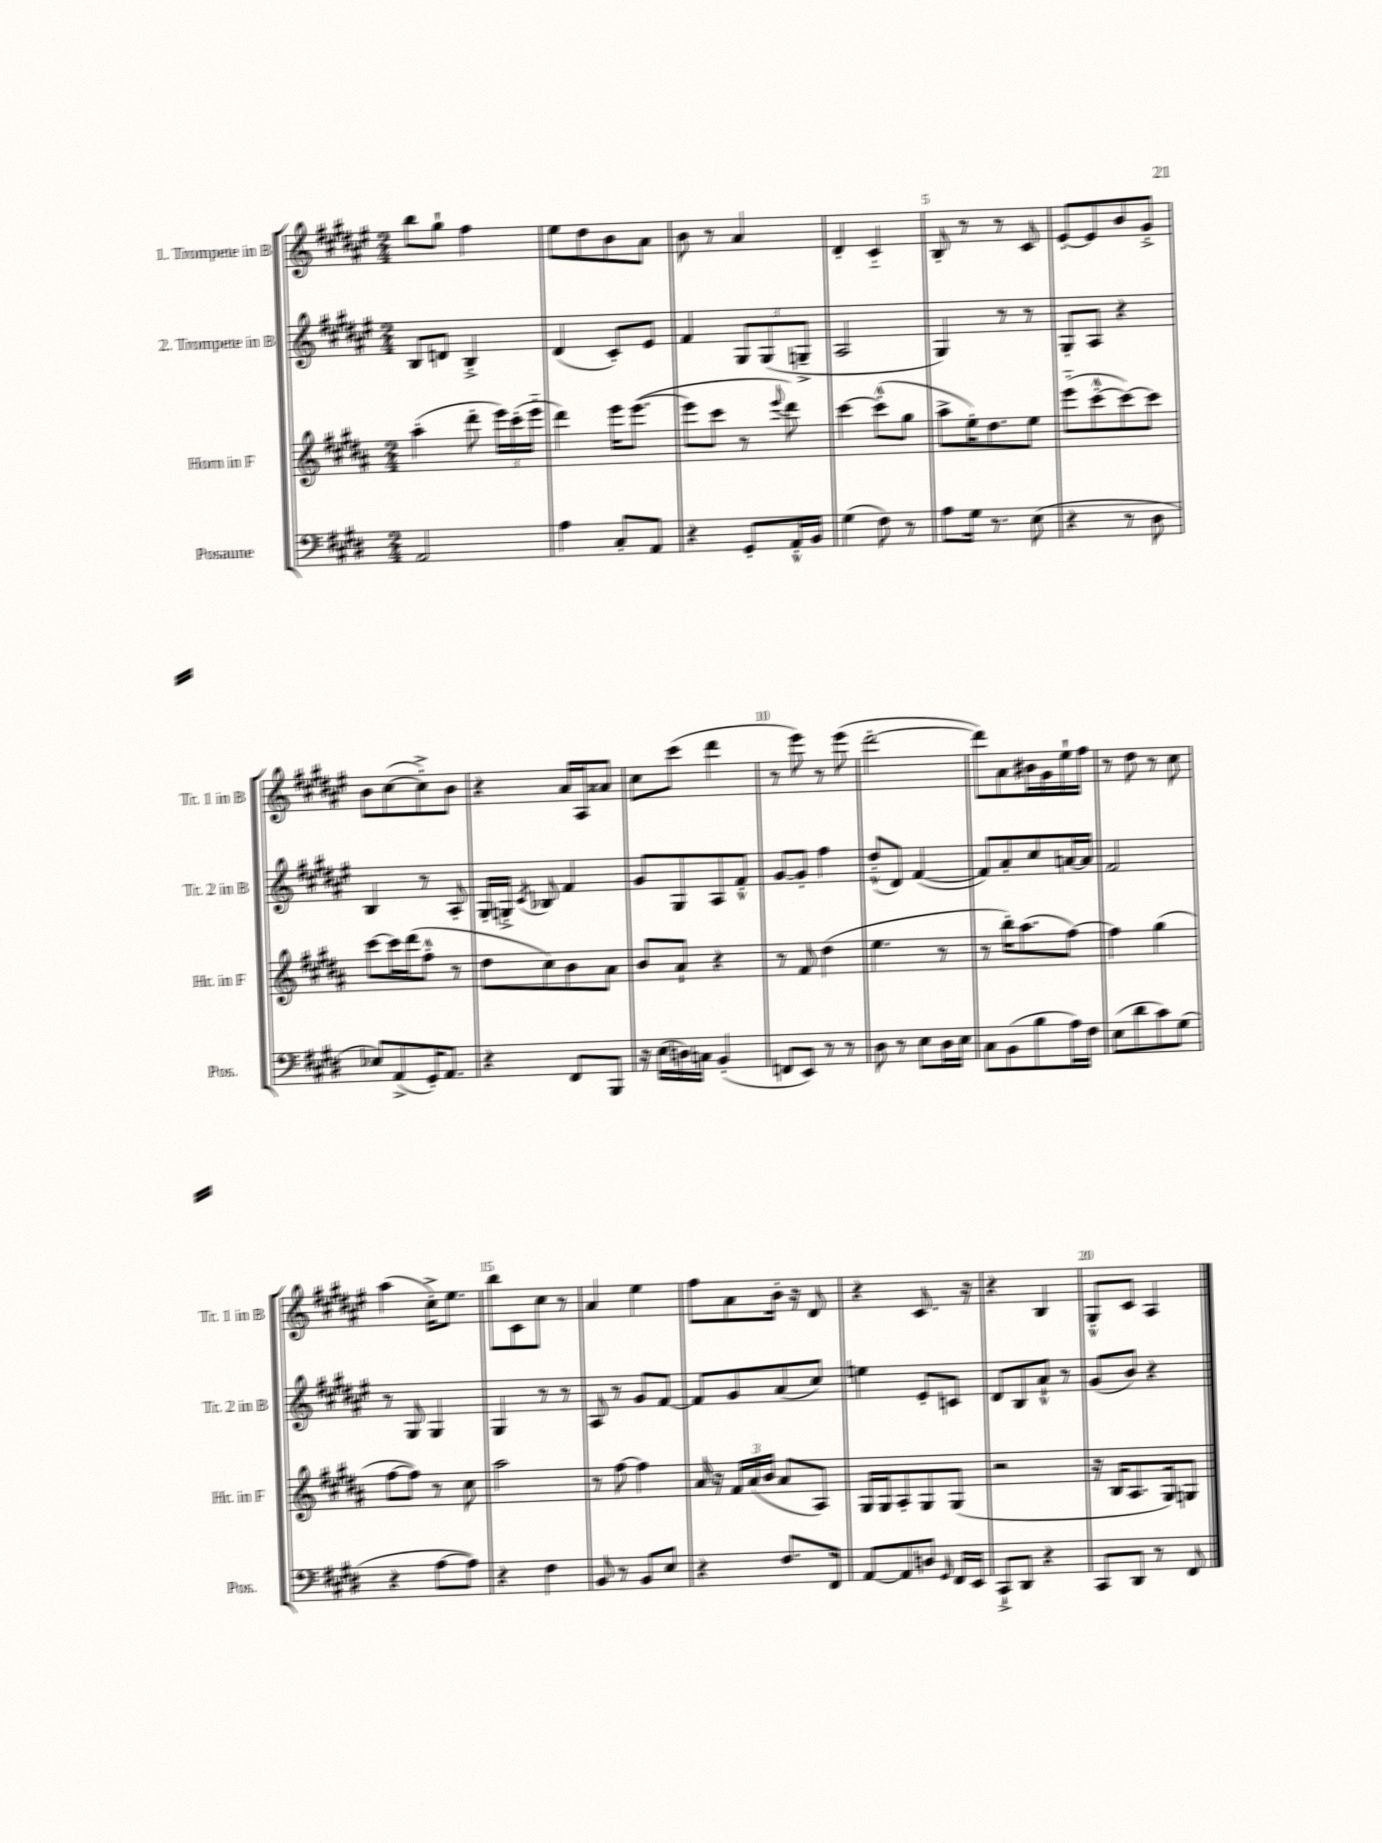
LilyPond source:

<<
\new StaffGroup <<
\new Staff = "s0" \with { instrumentName = "1. Trompete in B" shortInstrumentName = "Tr. 1 in B" } {
    \clef treble \key fis \major \numericTimeSignature \time 2/4
    \autoBeamOff b''8[ gis''8]-! fis''4 |
    eis''8[ dis''8 b'8 ais'8] |
    b'8 r8 ais'4 |
    dis'4-. cis'4-_ |
    b8-. r8 r8 cis'8 |
    eis'8[~-. eis'8 b'8 gis'8]-.-> |
    b'8[ cis''8~( cis''8-.->) b'8] |
    r4 ais'16[ ais16 aisis'8] |
    cis''8[ cis'''8]( dis'''4 |
    r8 eis'''8) r8 eis'''8( |
    dis'''2~-. |
    dis'''8[) ais'8 bis'16 gis'16 eis''16-! fis''16] |
    r8 dis''8 r8 cis''8 |
    ais''4( cis''16[-.->) eis''8.] |
    b''8[ cis'8 cis''8] r8 |
    ais'4 eis''4 |
    fis''8[ ais'8 b'16]-. r16 dis'8 |
    r4 cis'8. r16 |
    r4 b4 |
    gis8[-.-^ cis'8] ais4 \bar "|." |
}
\new Staff = "s1" \with { instrumentName = "2. Trompete in B" shortInstrumentName = "Tr. 2 in B" } {
    \clef treble \key fis \major \numericTimeSignature \time 2/4
    \autoBeamOff b8[ d'8] b4-.-> |
    dis'4( cis'8[-.) eis'8] |
    fis'4 \tuplet 3/2 { gis8[ gis8( g8]---> } |
    ais2 |
    gis4) r8 r8 |
    gis8[-. ais8] r4 |
    b4 r8 ais8-. |
    gis16[-. g16]-.-> \acciaccatura { cis'8 } bes8 fis'4 |
    gis'8[ gis8 ais8 fis'8]-.-^ |
    gis'8[~ gis'8]-. fis''4 |
    dis''8[-.-^( dis'8]) fis'4~( |
    fis'8[) ais'8-. cis''8 a'16~ a'16] |
    fis'2 |
    r8 gis8 gis4 |
    gis4 r8 r8 |
    ais8 r8 gis'8[ fis'8]~ |
    fis'8[ gis'8 ais'8( cis''8]) |
    e''4 eis'8[-. c'8] |
    dis'8[ b8 ais'8]-!-^ r8 |
    gis'8[( b'8]) r4 \bar "|." |
}
\new Staff = "s2" \with { instrumentName = "Horn in F" shortInstrumentName = "Hr. in F" } {
    \clef treble \key b \major \numericTimeSignature \time 2/4
    \autoBeamOff ais''4-.( dis'''8-. \tuplet 3/2 { e'''16[) cis'''16-.( e'''16]-_ } |
    dis'''4) e'''16[ e'''8.]~( |
    e'''8[ cis'''8] r8 \appoggiatura { e'''8 } dis'''8) |
    cis'''4~ cis'''8[-.-^( gis''8] |
    ais''8[-> e''16-.) dis''8. e''8] |
    e'''8[-_( cis'''8~-.-^ cis'''8~) cis'''8] |
    cis'''8[~ cis'''16 dis'''16( fis''8]-.-^ r8 |
    dis''8[ cis''8) b'8 ais'8] |
    b'8[ ais'8]-! r4 |
    r8 fis'8 dis''4( |
    e''4. r8 |
    r8 b''16[-.) ais''8.( fis''8]~) |
    fis''4 gis''4( |
    fis''8[~ fis''8]) r8 cis''8 |
    ais''2 |
    r8 fis''8~ fis''4 |
    ais'16 r16 \tuplet 3/2 { fis'16[ ais'16( b'16] } ais'8[ ais8]) |
    gis16[ gis16 ais8-. gis8 gis8]( |
    r2 |
    r16 b16[ ais8. gis16) g8] \bar "|." |
}
\new Staff = "s3" \with { instrumentName = "Posaune" shortInstrumentName = "Pos." } {
    \clef bass \key e \major \numericTimeSignature \time 2/4
    \autoBeamOff a,2 |
    a4 cis8[-. a,8] |
    r4 gis,8[-. a,16-.-^ b,16] |
    gis4( fis8) r8 |
    a8[ gis16] r8. e8( |
    r4 r8 dis8 |
    ees8[) a,8->( gis,16-.) a,8.] |
    r4 fis,8[ b,,8] |
    r16 e16[( d16) c16] b,4-.( |
    f,8[ e,8]) r8 r8 |
    dis8 r8 e8[ dis16 e16] |
    cis8[ b,8( b8 a16) fis16] |
    e8[( dis'8 cis'8) gis8]( |
    r4 a8[~ a8]) |
    r4 fis4 |
    b,8 r8 b,8[ e8] |
    r4 fis8.[ fis,16] |
    a,8[~ a,8 d8] \grace { gis,16 } fis,16[ e,16] |
    cis,8[-!-> dis,8] r4 |
    cis,8[ dis,8] r8 fis,8 \bar "|." |
}
>>
>>
\layout { \context { \Score \override BarNumber.break-visibility = ##(#f #t #t) barNumberVisibility = #(every-nth-bar-number-visible 5) } }
